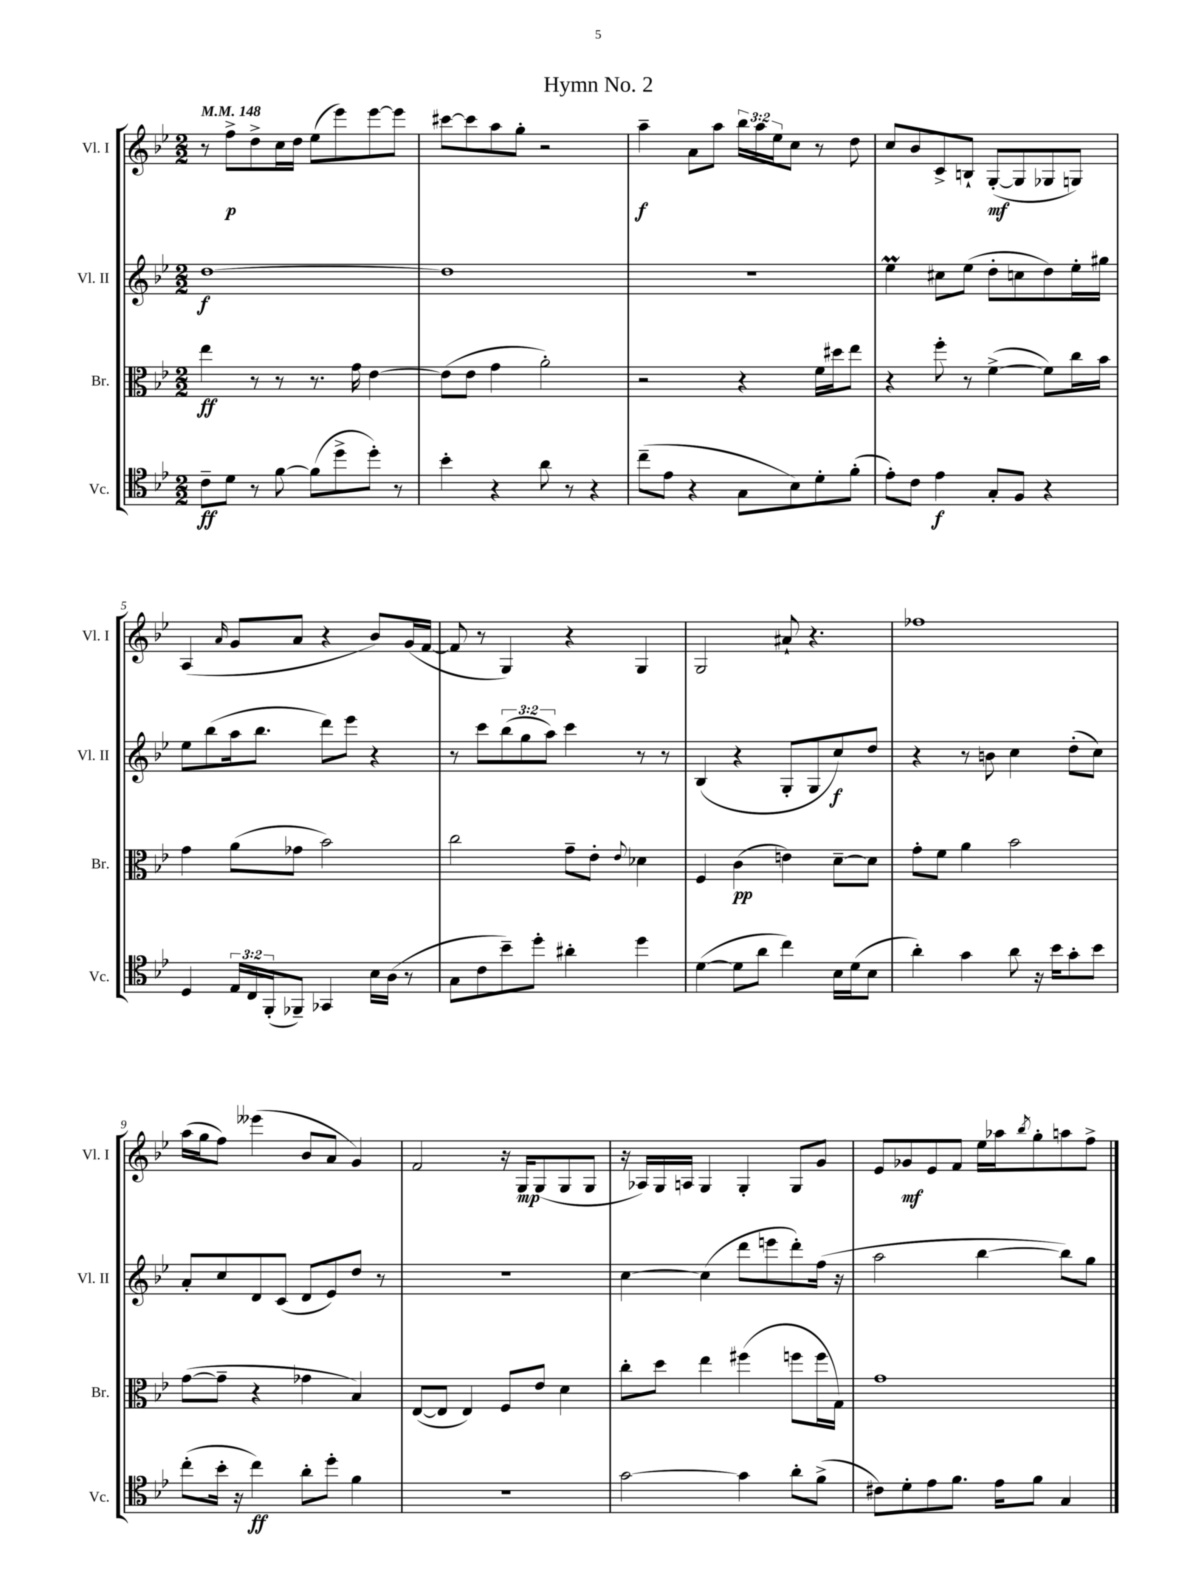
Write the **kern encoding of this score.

**kern	**dynam	**kern	**dynam	**kern	**dynam	**kern	**dynam
*part4	*part4	*part3	*part3	*part2	*part2	*part1	*part1
*staff4	*staff4	*staff3	*staff3	*staff2	*staff2	*staff1	*staff1
*I"Vc.	*	*I"Br.	*	*I"Vl. II	*	*I"Vl. I	*
*I'Vc.	*	*I'Br.	*	*I'Vl. II	*	*I'Vl. I	*
*clefC4	*	*clefC3	*	*clefG2	*	*clefG2	*
*k[b-e-]	*	*k[b-e-]	*	*k[b-e-]	*	*k[b-e-]	*
*M2/2	*	*M2/2	*	*M2/2	*	*M2/2	*
*MM148	*	*MM148	*	*MM148	*	*MM148	*
=1	=1	=1	=1	=1	=1	=1	=1
8c~\L	ff	4ee-\	ff	[1dd	f	8r	.
8d\J	.	.	.	.	.	8ff^\L	p
8r	.	8r	.	.	.	8dd^\	.
[8f\	.	8r	.	.	.	16cc\L	.
.	.	.	.	.	.	16dd\JJ	.
(8f\L]	.	8.r	.	.	.	(8ee-\L	.
8dd^\	.	.	.	.	.	8eee-\)	.
.	.	16g\	.	.	.	.	.
8dd'\J)	.	[4e-\	.	.	.	[8eee-\	.
8r	.	.	.	.	.	8eee-\J]	.
=2	=2	=2	=2	=2	=2	=2	=2
4b-'\	.	(8e-\L]	.	1dd]	.	[8ccc#X\L	.
.	.	8e-\J	.	.	.	8ccc#\]	.
4r	.	4g\	.	.	.	8aa\	.
.	.	.	.	.	.	8gg'\J	.
8a\	.	2a'\)	.	.	.	2r	.
8r	.	.	.	.	.	.	.
4r	.	.	.	.	.	.	.
=3	=3	=3	=3	=3	=3	=3	=3
(8cc~\L	.	2r	.	1r	.	4aa~\	f
8e-\J	.	.	.	.	.	.	.
4r	.	.	.	.	.	8a\L	.
.	.	.	.	.	.	8aa\J	.
8G\L	.	4r	.	.	.	24bb-\LL	.
.	.	.	.	.	.	24aa\	.
.	.	.	.	.	.	24ee-\J	.
8B-\)	.	.	.	.	.	8cc\J	.
8d'\	.	16f\LL	.	.	.	8r	.
.	.	16dd#X\J	.	.	.	.	.
(8f'\J	.	8ee-\J	.	.	.	8dd\	.
=4	=4	=4	=4	=4	=4	=4	=4
8e-'\L)	.	4r	.	4ee-M\	.	8cc/L	.
8c\J	.	.	.	.	.	8b-/	.
4e-\	f	8ff'\	.	8cc#X\L	.	8c^/	.
.	.	8r	.	(8ee-\J	.	8Bn`/J	.
8G'/L	.	([4f^\	.	8dd'\L	.	([8G'/L	mf
8F/J	.	.	.	8ccn\	.	8G/]	.
4r	.	8f\L])	.	8dd\)	.	8G-X/	.
.	.	16cc\L	.	16ee-'\L	.	8Gn/J)	.
.	.	16b-\JJ	.	16gg#X\JJ	.	.	.
!!LO:LB:g=z
=5	=5	=5	=5	=5	=5	=5	=5
4D/	.	4g\	.	8ee-\L	.	(4A/	.
.	.	.	.	(8bb-\	.	.	.
.	.	.	.	.	.	16qqa/	.
24E-/LL	.	(8a\L	.	16aa\k	.	8g/L	.
24C/	.	.	.	.	.	.	.
.	.	.	.	8.bb-\J	.	.	.
(24FF'/J	.	.	.	.	.	.	.
8FF-X~/J)	.	8g-X\J	.	.	.	8a/J	.
4GG-X/	.	2b-\)	.	8ddd\L)	.	4r	.
.	.	.	.	8eee-\J	.	.	.
16B-\LL	.	.	.	4r	.	8b-/L)	.
(16A\JJ	.	.	.	.	.	.	.
8r	.	.	.	.	.	(16g/L	.
.	.	.	.	.	.	[16f/JJ	.
=6	=6	=6	=6	=6	=6	=6	=6
8G\L	.	2cc\	.	8r	.	8f/]	.
8c\	.	.	.	8ccc\L	.	8r	.
8b-~\)	.	.	.	(12bb-\	.	4G/)	.
.	.	.	.	12gg\	.	.	.
8dd'\J	.	.	.	.	.	.	.
.	.	.	.	12aa\J)	.	.	.
4a#X'\	.	8g~\L	.	4ccc\	.	4r	.
.	.	8e-'\J	.	.	.	.	.
.	.	8qqe-/	.	.	.	.	.
4dd\	.	4d-X\	.	8r	.	4G/	.
.	.	.	.	8r	.	.	.
=7	=7	=7	=7	=7	=7	=7	=7
([4d\	.	4F/	.	(4B-/	.	2G/	.
8d\L]	.	(4c\	pp	4r	.	.	.
8a\J	.	.	.	.	.	.	.
4cc\)	.	4en\)	.	8G'/L	.	8a#X`/	.
.	.	.	.	8G/	.	4.r	.
16B-\LL	.	[8d~\L	.	8cc/)	f	.	.
(16d\J	.	.	.	.	.	.	.
8B-\J	.	8d\J]	.	8dd/J	.	.	.
=8	=8	=8	=8	=8	=8	=8	=8
4a'\)	.	8g'\L	.	4r	.	1ff-X	.
.	.	8f\J	.	.	.	.	.
4g\	.	4a\	.	8r	.	.	.
.	.	.	.	8bn\	.	.	.
8a\	.	2b-\	.	4cc\	.	.	.
16r	.	.	.	.	.	.	.
16b-\KL	.	.	.	.	.	.	.
8g'\	.	.	.	(8dd'\L	.	.	.
8b-\J	.	.	.	8cc\J)	.	.	.
!!LO:LB:g=z
=9	=9	=9	=9	=9	=9	=9	=9
(8cc'\L	.	([8g\L	.	8a'/L	.	(16aa\LL	.
.	.	.	.	.	.	16gg\J	.
16b-'\Jk	.	8g~\J]	.	8cc/	.	8ff\J)	.
16r	.	.	.	.	.	.	.
4cc\)	ff	4r	.	8d/	.	(4eee--X\	.
.	.	.	.	(8c/J	.	.	.
8a'\L	.	4g-X\	.	8d/L	.	8b-/L	.
8dd'\J	.	.	.	8e-/)	.	8a/J	.
4f\	.	4B-/)	.	8dd/J	.	4g/)	.
.	.	.	.	8r	.	.	.
=10	=10	=10	=10	=10	=10	=10	=10
1r	.	([8E-/L	.	1r	.	2f/	.
.	.	8E-/J]	.	.	.	.	.
.	.	4E-/)	.	.	.	.	.
.	.	8F/L	.	.	.	16r	.
.	.	.	.	.	.	16G/KL	mp
.	.	8e-/J	.	.	.	(8G/	.
.	.	4d\	.	.	.	8G/	.
.	.	.	.	.	.	8G/J	.
=11	=11	=11	=11	=11	=11	=11	=11
[2g\	.	8cc'\L	.	[4cc\	.	16r	.
.	.	.	.	.	.	16A-X/LL)	.
.	.	8dd\J	.	.	.	16G/	.
.	.	.	.	.	.	16An/JJ	.
.	.	4ee-\	.	(4cc\]	.	4G/	.
4g\]	.	(4ff#X\	.	8ddd\L	.	4G'/	.
.	.	.	.	8eeen\	.	.	.
8a'\L	.	8ffn\L	.	8ddd'\)	.	8G/L	.
(8f^\J	.	16ff\L	.	(16ff\Jk	.	8g/J	.
.	.	16G\JJ)	.	16r	.	.	.
=12	=12	=12	=12	=12	=12	=12	=12
8c#X\L)	.	1g	.	2aa\	.	8e-/L	.
8d'\	.	.	.	.	.	8g-X/	mf
8e-\	.	.	.	.	.	8e-/	.
8.f\J	.	.	.	.	.	8f/J	.
.	.	.	.	[4bb-\	.	16ee-\LL	.
16e-\KL	.	.	.	.	.	16aa-X\J	.
.	.	.	.	.	.	8qbb-/	.
8f\J	.	.	.	.	.	8gg'\	.
4G/	.	.	.	8bb-\L])	.	8aan\	.
.	.	.	.	8gg\J	.	8ff^\J	.
==	==	==	==	==	==	==	==
*-	*-	*-	*-	*-	*-	*-	*-
